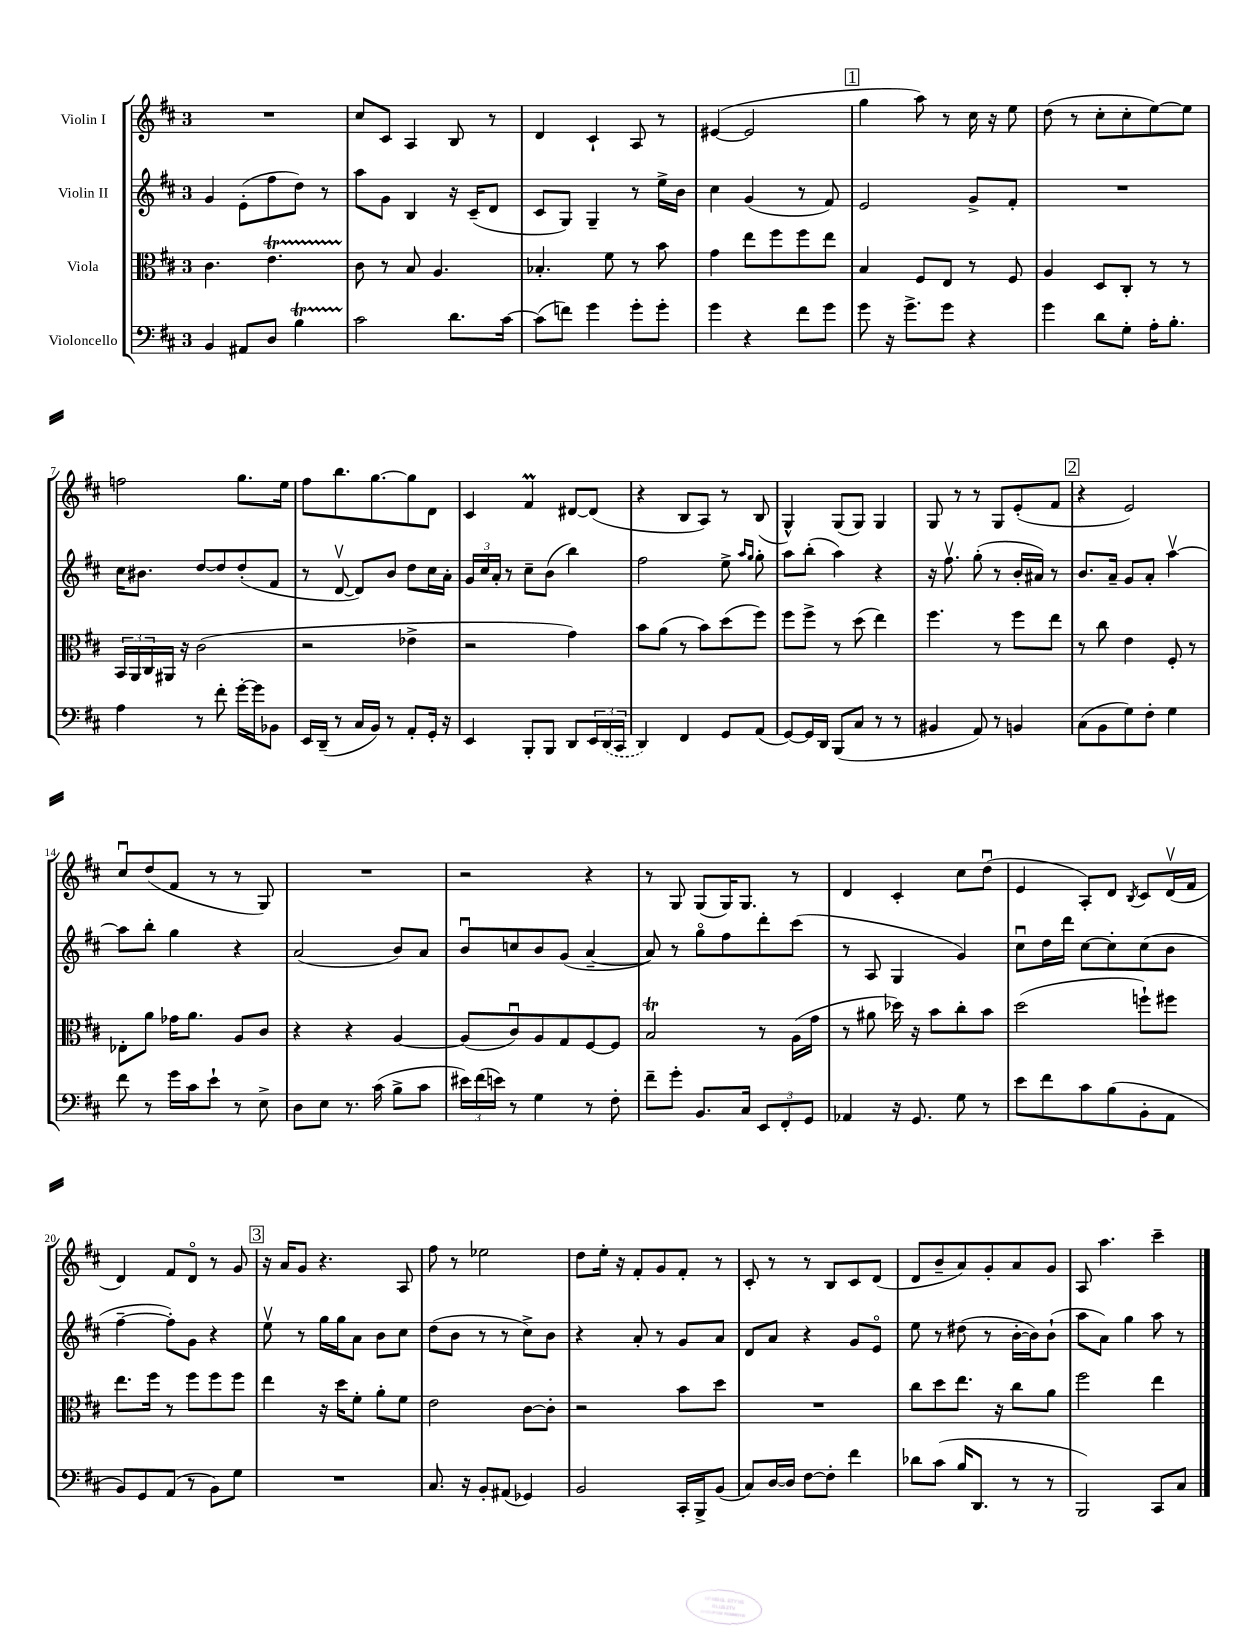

**kern	**kern	**kern	**kern
*staff4	*staff3	*staff2	*staff1
*clefF4	*clefC3	*clefG2	*clefG2
*k[f#c#]	*k[f#c#]	*k[f#c#]	*k[f#c#]
*M3/4	*M3/4	*M3/4	*M3/4
4BB	4.c#	4g	2.r
8AA#	.	(8e'	.
8D	4.e	8ff#	.
4B	.	8dd)	.
.	.	8r	.
=	=	=	=
2c#	8c#	8aa	8cc#
.	8r	8g	8c#
.	8B	4B	4A
.	4.A	.	.
8.d	.	16r	8B
.	.	(16c#~	.
.	.	8d	8r
[16c#	.	.	.
=	=	=	=
(8c#]	4.B-'	8c#	4d
8f)	.	8G)	.
4g	.	4G~	4c#`
.	8f#	.	.
8g'	8r	8r	8A
8g'	8b	16ee^	8r
.	.	16b	.
=	=	=	=
4g	4g	4cc#	([4e#
4r	8ee	(4g	2e#]
.	8ff#	.	.
8f#	8ff#	8r	.
8g	8ee	8f#)	.
=	=	=	=
8g	4B	2e	4gg
16r	.	.	.
8.g^	.	.	.
.	8F#	.	8aa)
8g	8E	.	8r
4r	8r	8g^	16cc#
.	.	.	16r
.	8F#	8f#'	8ee
=	=	=	=
4g	4A	2.r	(8dd
.	.	.	8r
8d	8D	.	8cc#'
8G'	8C#'	.	8cc#'
16A'	8r	.	[8ee)
8.B'	.	.	.
.	8r	.	8ee]
=	=	=	=
4A	24BB	16cc#	2ff
.	24AA	.	.
.	.	8.b#	.
.	24C#	.	.
.	16AA#	.	.
.	16r	.	.
8r	(2c#	[8dd	.
8f#'	.	8dd]	.
[16g'	.	(8dd'	8.gg
16g]	.	.	.
8BB-	.	8f#	.
.	.	.	16ee
=	=	=	=
16EE	2r	8r	8ff#
(16DD~	.	.	.
8r	.	[8dv	8.bb
16C#	.	8d])	.
16BB)	.	.	[8.gg
8r	.	8b	.
8AA'	4e-^	8dd	8gg]
16GG'	.	16cc#	8d
16r	.	16a'	.
=	=	=	=
4EE	2r	24g	4c#
.	.	24cc#	.
.	.	24a'	.
.	.	8r	.
8BBB'	.	8cc#~	4f#
8BBB	.	(8b	.
8DD	4g)	4bb)	[8d#
24EE	.	.	(8d#]
(24DD	.	.	.
24CC#	.	.	.
=	=	=	=
4DD)	8b	2ff#	4r
.	(8a	.	.
4FF#	8r	.	8B
.	8b)	.	8A)
8GG	(8dd	8ee^	8r
.	.	16qqaa	.
.	.	16qqgg	.
(8AA	8ff#)	8gg'	(8B
=	=	=	=
[8GG)	8ff#	8aa	4G^^)
16GG]	8ff#^	(8bb'	.
16DD	.	.	.
(8BBB	8r	4aa)	(8G
8C#	(8dd	.	8G)
8r	4ee)	4r	4G
8r	.	.	.
=	=	=	=
4BB#	4.ff#	16r	8G
.	.	8.ff#v	.
.	.	.	8r
8AA)	.	(8gg'	8r
8r	8r	8r	8G
4BB	8ff#	16b'	(8e'
.	.	16a#)	.
.	8ee	8r	8f#
=	=	=	=
(8C#	8r	8.b	4r
8BB	8cc#	.	.
.	.	16a~	.
8G)	4e	8g	2e)
8F#'	.	8a'	.
4G	8F#'	[4aav	.
.	8r	.	.
=	=	=	=
8f#	8E-'	8aa]	8cc#u
8r	8a	8bb'	(8dd
16g	16g-	4gg	8f#
16c#	8.a	.	.
8e`	.	.	8r
8r	8A	4r	8r
8E^	8c#	.	8G)
=	=	=	=
8D	4r	(2a	2.r
8E	.	.	.
8.r	4r	.	.
(16c#	.	.	.
8B^	[4A	8b)	.
8c#	.	8a	.
=	=	=	=
24e#)	(8A]	8bu	2r
(24f#	.	.	.
24e)	.	.	.
8r	8c#u)	8cc	.
4G	8A	8b	.
.	8G	(8g	.
8r	[8F#	[4a~	4r
8F#'	8F#]	.	.
=	=	=	=
8f#~	2B	8a])	8r
8g'	.	8r	8G
8.BB	.	8ggo	(8G
.	.	8ff#	16G)
16C#	.	.	8.G
12EE	8r	8ddd'	.
12FF#'	.	.	.
.	(16A	(8ccc#	8r
12GG	.	.	.
.	16g	.	.
=	=	=	=
4AA-	8r	8r	4d
.	8a#	8A	.
16r	16dd-)	4G	4c#'
8.GG	16r	.	.
.	8b	.	.
8G	8cc#'	4g)	8cc#
8r	8b	.	(8ddu
=	=	=	=
8e	(2dd	8cc#u	4e
8f#	.	16dd	.
.	.	16ddd	.
8c#	.	[8cc#	8A')
(8B	.	8cc#']	8d
.	.	.	8qB
8BB'	8ff`)	(8cc#	8c#
8AA	8ff#	8b	(16dv
.	.	.	16f#
=	=	=	=
8BB)	8.ee	[4ff#~	4d)
8GG	.	.	.
.	16ff#	.	.
(8AA	8r	8ff#'])	8f#
8r	8ff#	8g	8do
8BB)	8ff#	4r	8r
8G	8ff#	.	8g
=	=	=	=
2.r	4ee	8eev	16r
.	.	.	16a
.	.	8r	8g
.	16r	16gg	4.r
.	16dd	16gg	.
.	8f#'	8a	.
.	8a'	8b	.
.	8f#	8cc#	8A
=	=	=	=
8.C#	2e	(8dd	8ff#
.	.	8b	8r
16r	.	.	.
8BB'	.	8r	2ee-
(8AA#	.	8r	.
4GG-)	[8c#	8cc#^)	.
.	8c#']	8b	.
=	=	=	=
2BB	2r	4r	8dd
.	.	.	16ee'
.	.	.	16r
.	.	8a'	8f#'
.	.	8r	8g
16CC#'	8b	8g	8f#'
16BBB^	.	.	.
(8BB	8dd	8a	8r
=	=	=	=
8C#)	2.r	8d	8c#'
[16D	.	8a	8r
16D]	.	.	.
[8F#	.	4r	8r
8F#']	.	.	8B
4f#	.	8g	8c#
.	.	8eo	(8d
=	=	=	=
8d-	8cc#	8ee	8d
(8c#	8dd	8r	8b~
16B	8.ee	(8dd#	8a)
8.DD	.	.	.
.	.	8r	8g'
.	16r	.	.
8r	8cc#	[16b'	8a
.	.	16b])	.
8r	8a	(8b`	8g
=	=	=	=
2BBB)	2ff#	8aa	8A
.	.	8a)	4.aa
.	.	4gg	.
8CC#	4ee	8aa	4ccc#~
8C#	.	8r	.
==	==	==	==
*-	*-	*-	*-
